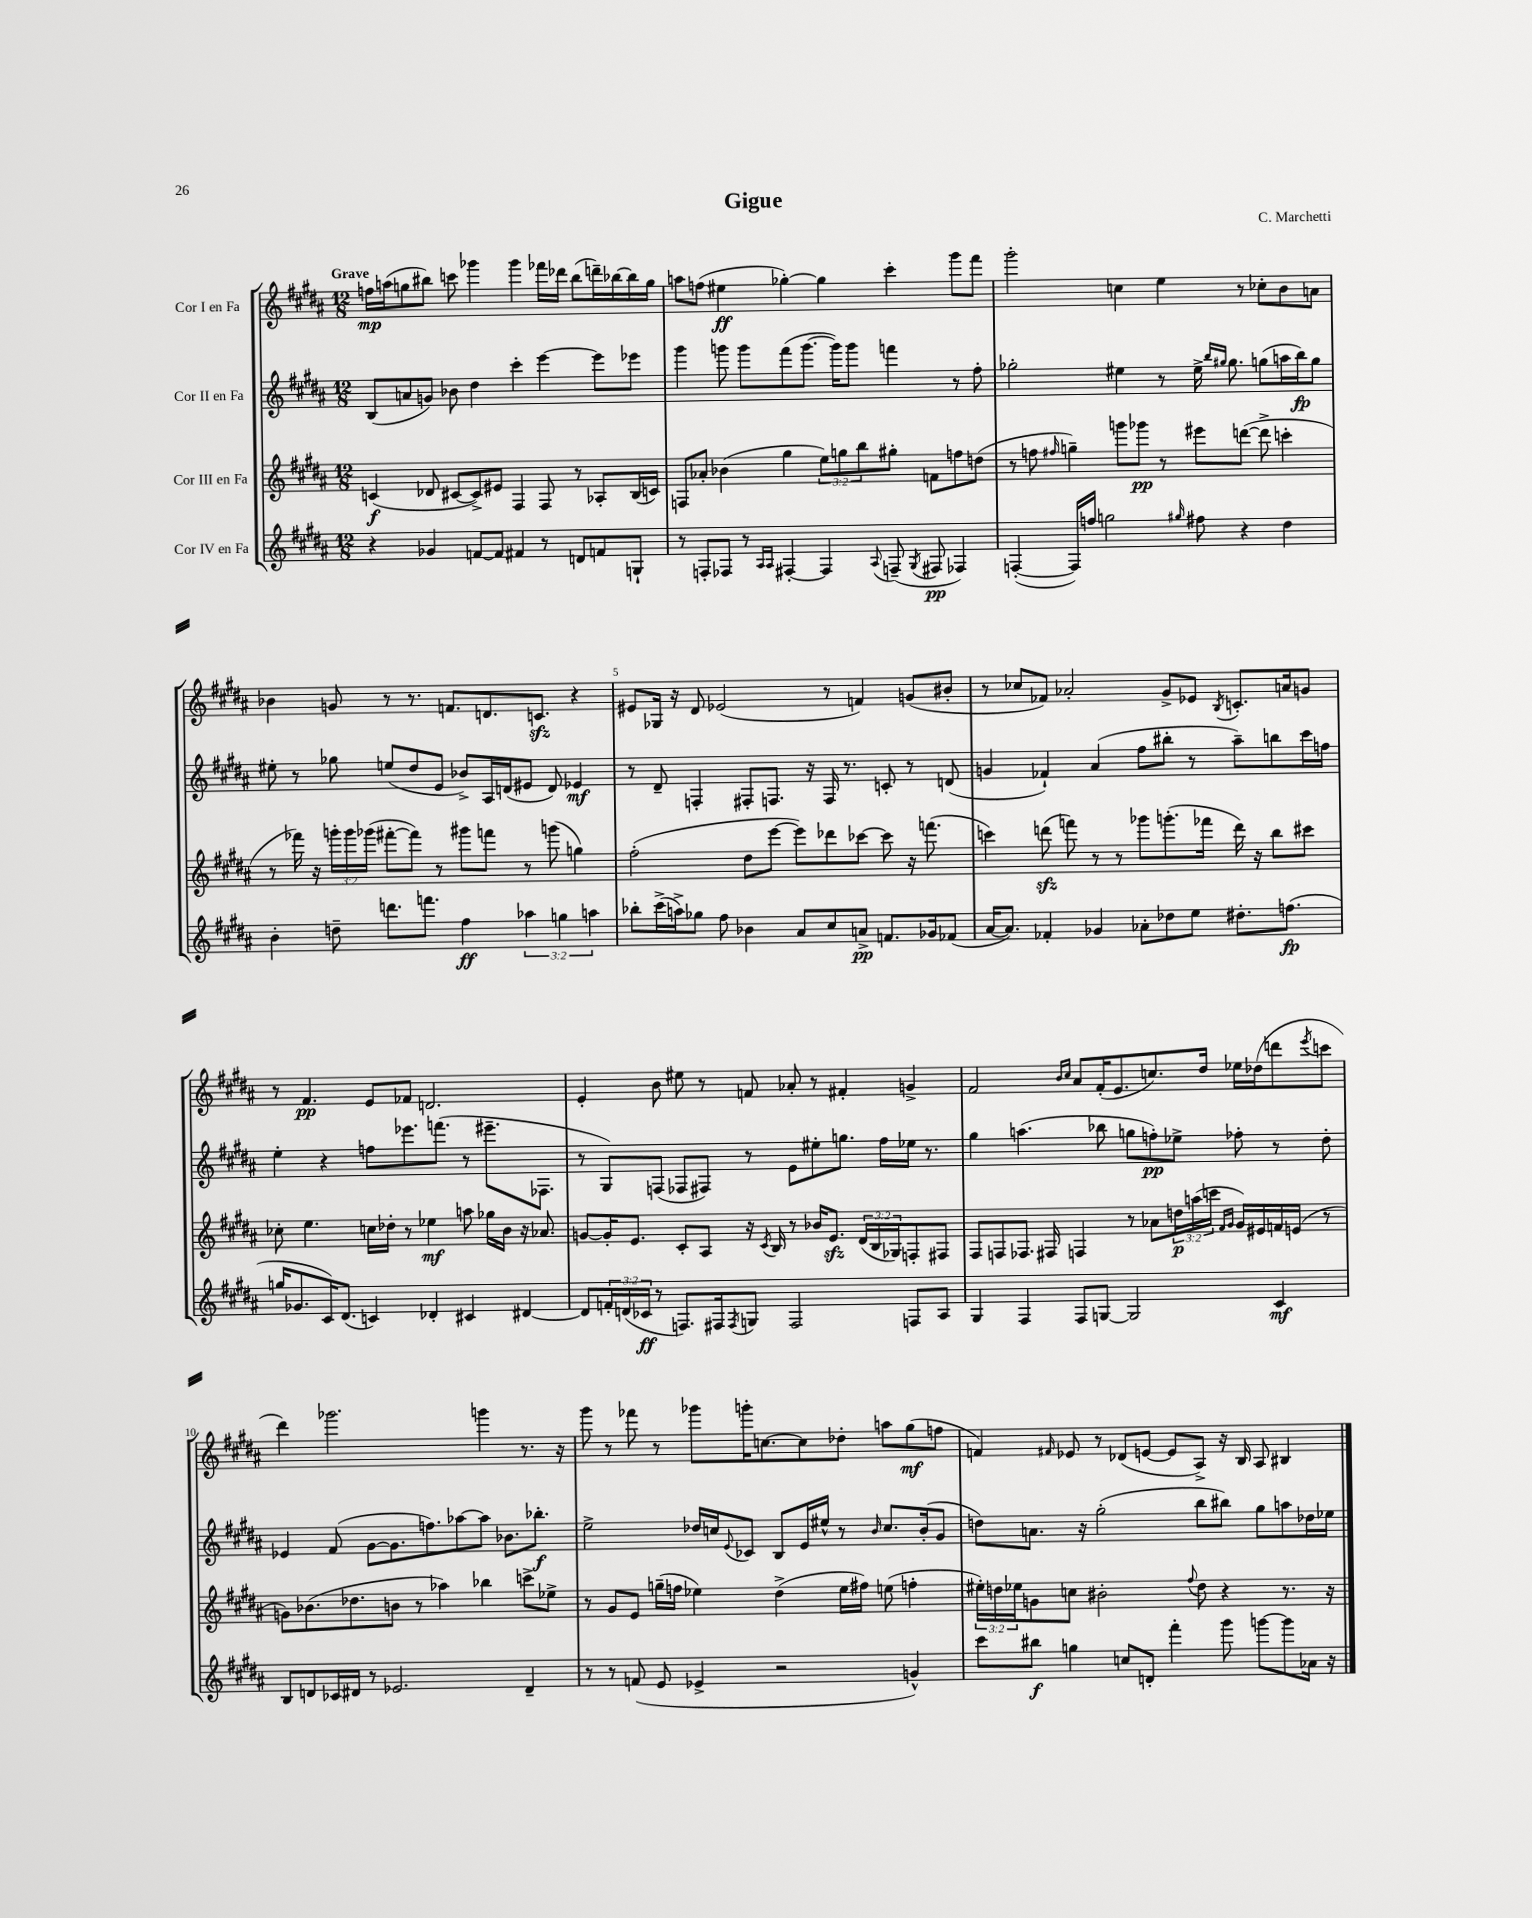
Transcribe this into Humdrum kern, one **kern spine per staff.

**kern	**dynam	**kern	**dynam	**kern	**dynam	**kern	**dynam
*part4	*part4	*part3	*part3	*part2	*part2	*part1	*part1
*staff4	*staff4	*staff3	*staff3	*staff2	*staff2	*staff1	*staff1
*I"Cor IV en Fa	*	*I"Cor III en Fa	*	*I"Cor II en Fa	*	*I"Cor I en Fa	*
*clefG2	*	*clefG2	*	*clefG2	*	*clefG2	*
*k[f#c#g#d#a#]	*	*k[f#c#g#d#a#]	*	*k[f#c#g#d#a#]	*	*k[f#c#g#d#a#]	*
*M12/8	*	*M12/8	*	*M12/8	*	*M12/8	*
=1	=1	=1	=1	=1	=1	=1	=1
!	!	!	!	!	!	!LO:TX:a:B:t=Grave	!
4r	.	(4cn/	f	(8B/L	.	16ffn\LL	mp
.	.	.	.	.	.	(16aan\J	.
.	.	.	.	8an/	.	8ggn\	.
4g-X/	.	8d-X/	.	8gn/J)	.	8bb#X\J)	.
.	.	[8c#X/L	.	8b-X\	.	8cccn\	.
[8fn/L	.	8c#^/])	.	4dd#\	.	4ggg-X\	.
8f/J]	.	8e#X/J	.	.	.	.	.
4f#X/	.	4F#/	.	4ccc#'\	.	4ggg-\	.
8r	.	8F#/	.	[4eee\	.	16fff-X\LL	.
.	.	.	.	.	.	16ddd-X\JJ	.
8dn/L	.	8r	.	.	.	(8bb#\L	.
8fn/	.	8A-X'/L	.	8eee\L]	.	16dddn~\L)	.
.	.	.	.	.	.	[16bb-X\	.
8Gn`/J	.	(16B/L	.	8eee-X\J	.	16bb-\]	.
.	.	16cn/JJ)	.	.	.	16gg\JJ	.
=2	=2	=2	=2	=2	=2	=2	=2
8r	.	8Fn/L	.	4ggg#\	.	8aan\L	.
8Fn'/L	.	8a-X'/J	.	.	.	(8ffn\J	.
8F-X/J	.	(4b-X\	.	8gggn\	.	4ee#X\	ff
8r	.	.	.	8ggg\L	.	.	.
16qqA#/LL	.	.	.	.	.	.	.
16qqA#/JJ	.	.	.	.	.	.	.
[4F#X'/	.	4gg#\	.	(8fff#\	.	[4gg-X'\)	.
.	.	.	.	[8.ggg\J	.	.	.
4F#/]	.	12ee\L)	.	.	.	4gg-\]	.
.	.	.	.	16ggg\KL])	.	.	.
.	.	12ggn\	.	.	.	.	.
.	.	.	.	8ggg\J	.	.	.
.	.	12bb\	.	.	.	.	.
8qqA#/	.	.	.	.	.	.	.
(8Fn~/	.	8gg#X'\J	.	4fffn\	.	4ccc#'\	.
8qG#/	.	.	.	.	.	.	.
8F#X/	pp	8fn\L	.	.	.	.	.
4F-X/)	.	8ffn\	.	8r	.	8ggg#\L	.
.	.	(8ddn\J	.	8ff#'\	.	8fff#\J	.
=3	=3	=3	=3	=3	=3	=3	=3
([4Fn'/	.	8r	.	2gg-X'\	.	2ggg#'\	.
.	.	8ffn\	.	.	.	.	.
.	.	16qqff#X/	.	.	.	.	.
16F/LL])	.	4ggn~\)	.	.	.	.	.
16ffn/JJ	.	.	.	.	.	.	.
2ggn\	.	.	.	.	.	.	.
.	.	8gggn\L	.	4ee#X\	.	4ccn\	.
.	.	8ggg-X\J	pp	.	.	.	.
.	.	8r	.	8r	.	4ee\	.
16qqgg#X/	.	.	.	.	.	.	.
8ff#X\	.	8eee#X\L	.	16ee#^\	.	.	.
.	.	.	.	16qqbb/LL	.	.	.
.	.	.	.	16qqgg#X/JJ	.	.	.
.	.	.	.	8.gg#\	.	.	.
4r	.	([8dddn\J	.	.	.	8r	.
.	.	8ddd^\]	.	(8ggn\L	.	8cc-X'\L	.
4dd#\	.	4cccn'\	.	16aan\L	.	8b\	.
.	.	.	.	16bb\J)	fp	.	.
.	.	.	.	8gg\J	.	8an\J	.
!!LO:LB:g=z
=4	=4	=4	=4	=4	=4	=4	=4
4b'\	.	8r	.	8ee#X'\	.	4b-X\	.
.	.	16fff-X\)	.	8r	.	.	.
.	.	16r	.	.	.	.	.
8ddn~\	.	24gggn'\LL	.	8gg-X\	.	8gn/	.
.	.	24ggg\	.	.	.	.	.
.	.	(24ggg-X\JJ	.	.	.	.	.
8.dddn\L	.	[8fff#X'\L	.	(8een/L	.	8r	.
.	.	8fff#\J])	.	8dd#/	.	8.r	.
8.fffn\J	.	.	.	.	.	.	.
.	.	8r	.	8e/J	.	.	.
.	.	.	.	.	.	8.fn/L	.
4ff#\	ff	8ggg#X\L	.	8b-X^/L)	.	.	.
.	.	8fffn\J	.	16A#/L	.	8.dn/	.
.	.	.	.	(16dn/J	.	.	.
6aa-X\	.	8r	.	8e#X/J	.	.	.
.	.	.	.	.	.	8.cnzz/J	.
.	.	(8gggn\	.	8d/)	.	.	.
6ggn\	.	.	.	.	.	.	.
.	.	4ggn\)	.	4e-X/	mf	4r	.
6aan\	.	.	.	.	.	.	.
=5	=5	=5	=5	=5	=5	=5	=5
8bb-X'\L	.	(2ff#'\	.	8r	.	8e#X/L	.
(16ccc#^\L	.	.	.	8d#~/	.	16G-X/Jk	.
16aan^\J)	.	.	.	.	.	16r	.
8gg-X\J	.	.	.	4Fn'/	.	8d#/	.
8ff#\	.	.	.	.	.	(2e-X/	.
4b-X\	.	8dd#\L	.	8F#X'/L	.	.	.
.	.	[8eee\J	.	8.Fn/J	.	.	.
8a#/L	.	8eee\L])	.	.	.	.	.
.	.	.	.	16r	.	.	.
8cc#/	.	8ddd-X\	.	16F/	.	8r	.
.	.	.	.	8.r	.	.	.
8an^/J	pp	[8ccc-X\J	.	.	.	4fn/)	.
8.fn/L	.	8ccc-\]	.	8cn'/	.	.	.
.	.	16r	.	8r	.	(8gn/L	.
16g-X/k	.	(8.fffn\	.	.	.	.	.
(8f-X/J	.	.	.	(8dn/	.	8b#X'/J	.
=6	=6	=6	=6	=6	=6	=6	=6
[16a#/KL	.	4cccn\)	.	4gn/	.	8r	.
8.a#/J])	.	.	.	.	.	.	.
.	.	.	.	.	.	8cc-X/L	.
4f-X'/	.	(8dddnzz\	.	4f-X`/)	.	8f-X/J)	.
.	.	8fffn\)	.	.	.	2a-X'/	.
4g-X/	.	8r	.	(4a#/	.	.	.
.	.	8r	.	.	.	.	.
8a-X'\L	.	8ggg-X\L	.	8ff#\L	.	.	.
8dd-X\	.	(8.gggn'\	.	8bb#X'\J	.	8g#^/L	.
8ee\J	.	.	.	8r	.	8e-X/J	.
.	.	16fff-X\Jk	.	.	.	.	.
.	.	.	.	.	.	8qB/	.
8.dd#X'\L	.	16ddd\)	.	8aa#~\L)	.	8.cn'/L	.
.	.	16r	.	.	.	.	.
.	.	8bb\L	.	8bbn\	.	.	.
(8.ffn\J	fp	.	.	.	.	16an/k	.
.	.	8ccc#X\J	.	16ccc#\L	.	8gn/J	.
.	.	.	.	16ffn\JJ	.	.	.
!!LO:LB:g=z
=7	=7	=7	=7	=7	=7	=7	=7
16ggn/KL	.	8cc-X'\	.	4ee'\	.	8r	.
8.g-X/	.	.	.	.	.	.	.
.	.	4.ee\	.	.	.	4.f#/	pp
16c#/K)	.	.	.	4r	.	.	.
(8.d#/J	.	.	.	.	.	.	.
4cn/)	.	16ccn\LL	.	8ffn\L	.	8e/L	.
.	.	16dd-X'\JJ	.	.	.	.	.
.	.	8r	.	8.eee-X\	.	8f-X/J	.
4d-X'/	.	4ee-X\	mf	.	.	2.dn/	.
.	.	.	.	(8.fffn\J	.	.	.
4c#X/	.	8aan\	.	8r	.	.	.
.	.	16gg-X\LL	.	8.eee#X~\L	.	.	.
.	.	16b\JJ	.	.	.	.	.
[4d#X/	.	16r	.	.	.	.	.
.	.	8.a-X/	.	8.F-X\J	.	.	.
=8	=8	=8	=8	=8	=8	=8	=8
8d#/L]	.	[8gn/L	.	8r	.	4e'/	.
24fn'/L	.	16g'/K]	.	8G#/L)	.	.	.
(24dn/	.	.	.	.	.	.	.
.	.	8.e/J	.	.	.	.	.
24c-X/JJ	ff	.	.	.	.	.	.
8r	.	.	.	(8Fn/J	.	8b\	.
8.Fn/L)	.	8c#'/L	.	8F-X/L	.	8ee#X\	.
.	.	8A#/J	.	8F#X/J)	.	8r	.
16F#X/k	.	.	.	.	.	.	.
8qF#/	.	.	.	.	.	.	.
8Gn/J	.	16r	.	8r	.	8fn/	.
.	.	8qc#/	.	.	.	.	.
.	.	16B/	.	.	.	.	.
2F#/	.	8r	.	8e\L	.	8a-X'/	.
.	.	16b-X/KL	.	8ee#X'\	.	8r	.
.	.	8.ezz/J	.	.	.	.	.
.	.	.	.	8.ggn\J	.	4f#X'/	.
.	.	(24d#/LL	.	.	.	.	.
.	.	24B/	.	.	.	.	.
.	.	.	.	16ff#\LL	.	.	.
.	.	24G-X/J)	.	.	.	.	.
8Fn/L	.	8Fn'/	.	16ee-X\JJ	.	4gn^/	.
.	.	.	.	8.r	.	.	.
8A#/J	.	8F#X/J	.	.	.	.	.
=9	=9	=9	=9	=9	=9	=9	=9
4G#/	.	8F#/L	.	4gg#\	.	2f#/	.
.	.	8Fn/	.	.	.	.	.
4F#/	.	8.F-X/J	.	(4.aan\	.	.	.
.	.	16F#X/	.	.	.	.	.
.	.	.	.	.	.	16qqb/LL	.
.	.	.	.	.	.	16qqcc#/JJ	.
8F#/L	.	4Fn/	.	.	.	8a#/L	.
[8Gn/J	.	.	.	8bb-X\	.	(16f#'/K	.
.	.	.	.	.	.	8.e/	.
2G/]	.	8r	.	8ggn\L	.	.	.
.	.	8a-X\L	.	8ffn'\)	pp	8.ccn/)	.
.	.	24ddn\L	p	8ee-X^\J	.	.	.
.	.	(24aan\	.	.	.	.	.
.	.	.	.	.	.	16dd#/Jk	.
.	.	24cccn\JJ	.	.	.	.	.
.	.	16qqf#/LL	.	.	.	.	.
.	.	16qqg#/JJ	.	.	.	.	.
.	.	16g#/LL)	.	8ff-X'\	.	16ee-X\LL	.
.	.	16e#X/	.	.	.	(16dd-X\J	.
4c#/	mf	16fn/	.	8r	.	8dddn\	.
.	.	(16en/JJ	.	.	.	.	.
.	.	.	.	.	.	8qeee/	.
.	.	8r	.	8dd#'\	.	8cccn\J	.
!!LO:LB:g=z
=10	=10	=10	=10	=10	=10	=10	=10
8B/L	.	8gn\L)	.	4e-X/	.	4ddd#\)	.
8dn/	.	(8.b-X\	.	.	.	.	.
16c-X/L	.	.	.	(8f#/	.	2.ggg-X\	.
16d#X/JJ	.	8.dd-X\	.	.	.	.	.
8r	.	.	.	[8g#\L	.	.	.
2.e-X/	.	8bn\J	.	8.g#\]	.	.	.
.	.	8r	.	.	.	.	.
.	.	.	.	8.ffn\)	.	.	.
.	.	4aa-X\)	.	.	.	.	.
.	.	.	.	[8aa-X\	.	.	.
.	.	4bb-X\	.	8aa-\J]	.	4gggn\	.
.	.	.	.	8.b-X\L	.	.	.
4d#~/	.	8cccn^\L	.	.	.	8.r	.
.	.	.	.	8.bb-X'\J	f	.	.
.	.	8ee-X^\J	.	.	.	.	.
.	.	.	.	.	.	16r	.
=11	=11	=11	=11	=11	=11	=11	=11
8r	.	8r	.	2ee^\	.	8ggg#\	.
8r	.	8g#/L	.	.	.	8r	.
(8fn/	.	8e/J	.	.	.	8fff-X\	.
8e/	.	(16ggn~\LL	.	.	.	8r	.
.	.	16ffn\JJ	.	.	.	.	.
4e-X^/	.	4ee-X\)	.	16dd-X/LL	.	8ggg-X\L	.
.	.	.	.	16ccn/J	.	.	.
.	.	.	.	8qqe/	.	.	.
.	.	.	.	8c-X/J	.	16gggn'\K	.
.	.	.	.	.	.	[8.ccn\	.
2r	.	(4dd#^\	.	8B/L	.	.	.
.	.	.	.	16e/L	.	8cc\]	.
.	.	.	.	16ee#X^^/JJ	.	.	.
.	.	16ee-\LL	.	8r	.	8dd-X'\J	.
.	.	16ff#X\JJ)	.	.	.	.	.
.	.	.	.	16qqb/	.	.	.
.	.	(8een\	.	8.cc/L	.	8aan\L	.
4gn^^/)	.	4ffn'\	.	.	.	(8gg#\	mf
.	.	.	.	(16b'/k	.	.	.
.	.	.	.	8g#/J	.	8ffn\J	.
=12	=12	=12	=12	=12	=12	=12	=12
8ccc#\L	.	24ee#X'\LL)	.	8ddn\L)	.	4fn/)	.
.	.	24ddn\	.	.	.	.	.
.	.	24ee-X\J	.	.	.	.	.
8bb#X\J	f	8gn\	.	8.an\J	.	.	.
.	.	.	.	.	.	16qqf#X/	.
4ggn\	.	8ccn\J	.	.	.	8e-X/	.
.	.	.	.	16r	.	.	.
.	.	2b#X'\	.	(2gg#'\	.	8r	.
8ccn/L	.	.	.	.	.	(8d-X/L	.
8dn'/J	.	.	.	.	.	[8en/J	.
4fff#'\	.	.	.	.	.	8e/L]	.
.	.	8qqff#/	.	.	.	.	.
.	.	8dd\	.	8bb\L	.	8A#^/J)	.
8ggg#\	.	4r	.	8bb#X\J)	.	16r	.
.	.	.	.	.	.	16B/	.
[8gggn\L	.	.	.	8gg#\L	.	8A#/	.
8ggg\]	.	8.r	.	8aan\	.	4B#X/	.
16a-X\Jk	.	.	.	16dd-X\L	.	.	.
16r	.	16r	.	16ee-X\JJ	.	.	.
==	==	==	==	==	==	==	==
*-	*-	*-	*-	*-	*-	*-	*-
